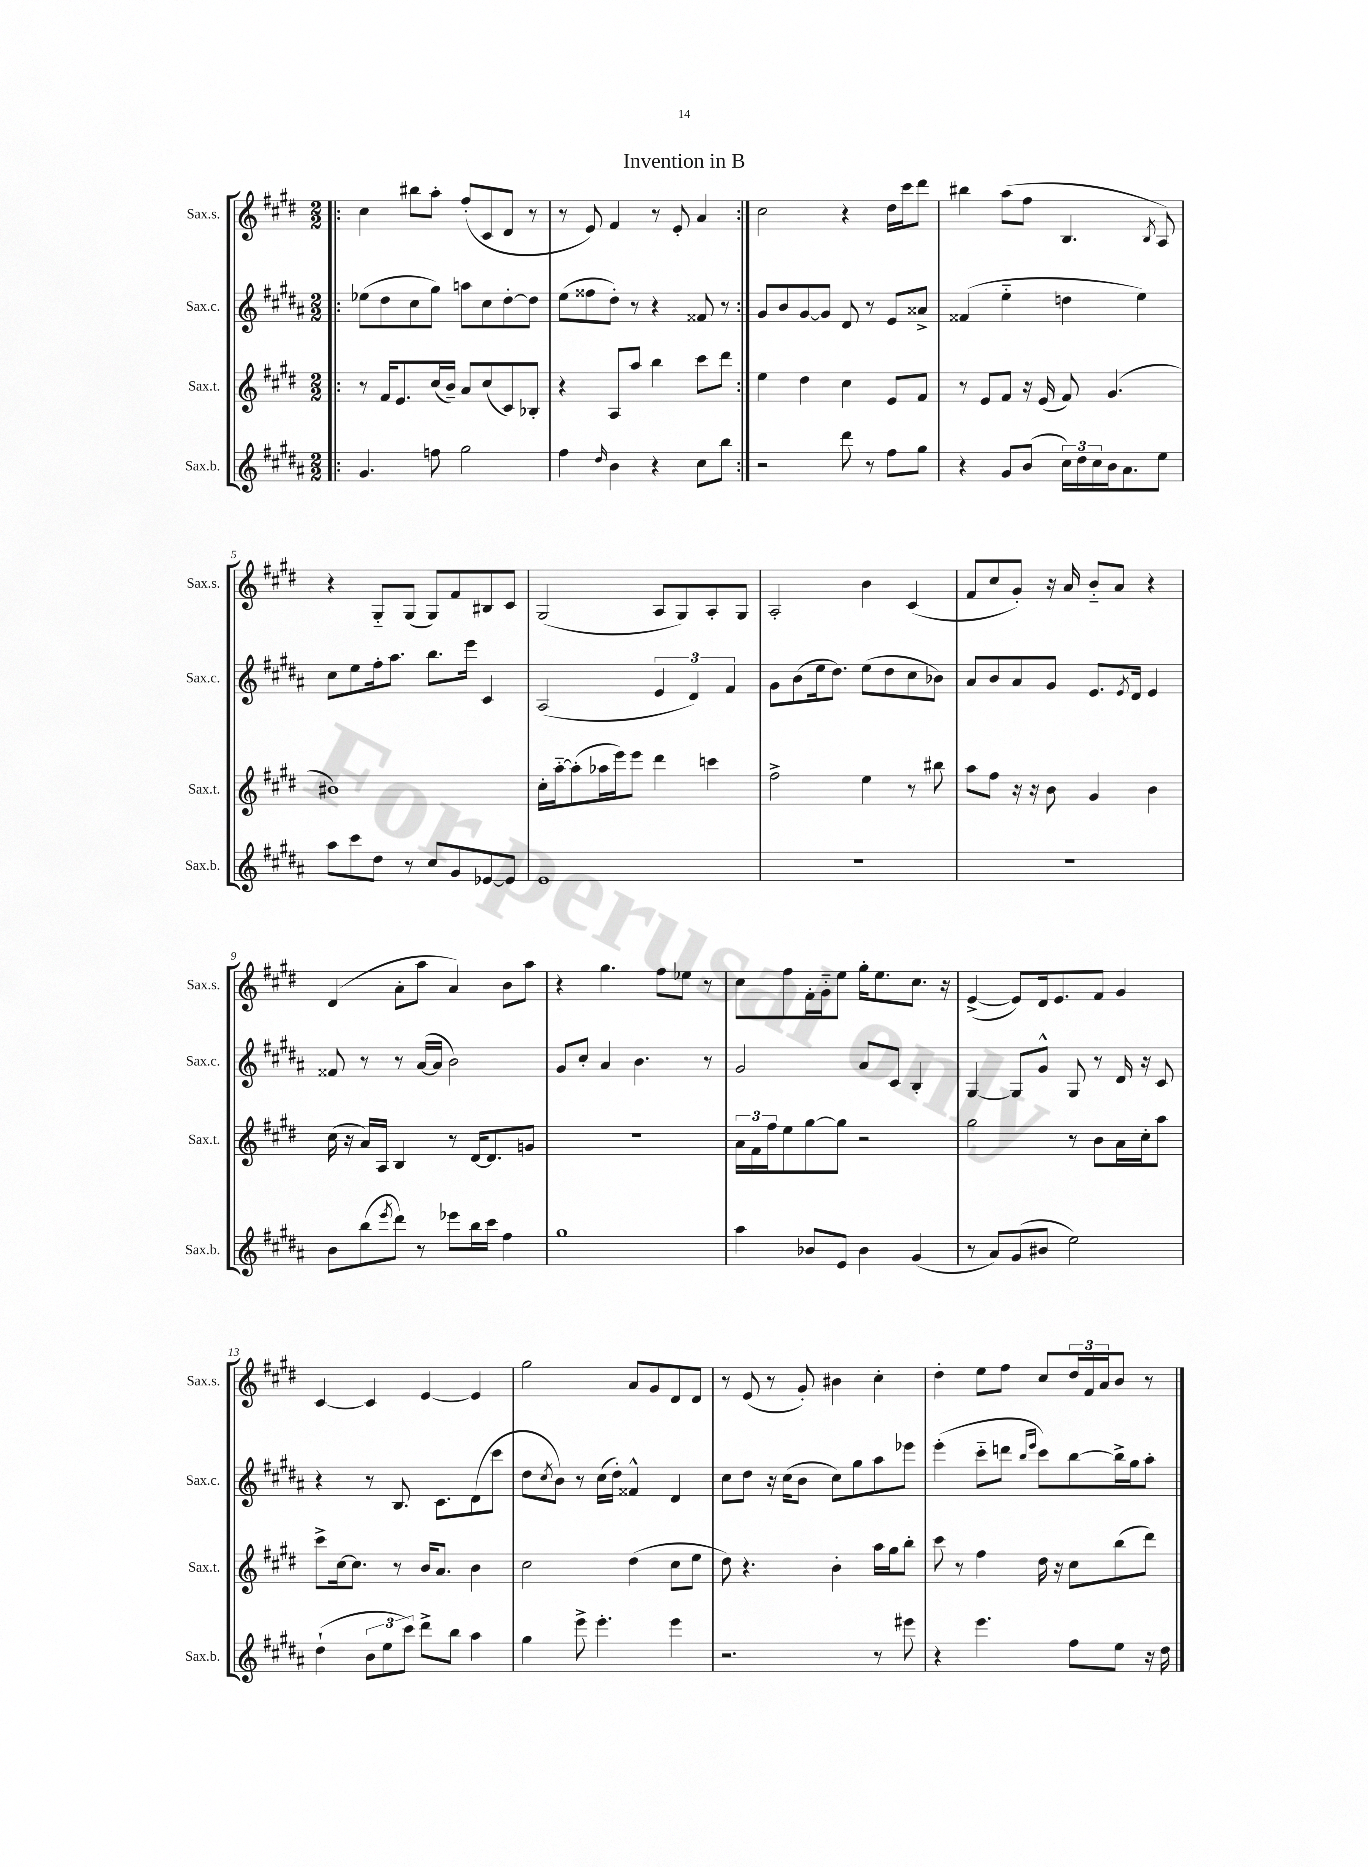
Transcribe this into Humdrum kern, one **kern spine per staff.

**kern	**kern	**kern	**kern
*staff4	*staff3	*staff2	*staff1
*clefG2	*clefG2	*clefG2	*clefG2
*k[f#c#g#d#a#]	*k[f#c#g#d#]	*k[f#c#g#d#a#]	*k[f#c#g#d#]
*M2/2	*M2/2	*M2/2	*M2/2
=!|:	=!|:	=!|:	=!|:
4.g#	8r	(8ee-	4cc#
.	16f#	8dd#	.
.	8.e	.	.
.	.	8cc#	8bb#
8ff	(16cc#	8gg#)	8aa'
.	16b~)	.	.
2gg#	8a	8aa	(8ff#'
.	(8cc#	8cc#	8c#
.	8c#)	[8dd#'	8d#
.	8B-'	8dd#]	8r
=	=	=	=
4ff#	4r	(8ee	8r
.	.	8ff##	8e)
16qqdd#	.	.	.
4b	8A	8dd#')	4f#
.	8aa	8r	.
4r	4bb	4r	8r
.	.	.	8e'
8cc#	8ccc#	8f##	4a
8bb	8ddd#	8r	.
=:|!	=:|!	=:|!	=:|!
2r	4ee	8g#	2cc#
.	.	8b	.
.	4dd#	[8g#	.
.	.	8g#]	.
8ddd#	4cc#	8d#	4r
8r	.	8r	.
8ff#	8e	8e	16dd#
.	.	.	16ccc#
8gg#	8f#	8a##^	8ddd#
=	=	=	=
4r	8r	(4f##	4bb#
.	8e	.	.
8g#	8f#	4ee'~	(8aa
(8b	16r	.	8ff#
.	(16e	.	.
24cc#)	8f#)	4dd	4.B
24dd#	.	.	.
24cc#	.	.	.
16b	(4.g#	.	.
8.a#	.	.	.
.	.	4ee)	.
.	.	.	8qB
8ee	.	.	8A)
=	=	=	=
8aa#	1b#)	8cc#	4r
8ccc#	.	8ee	.
8dd#	.	16ff#'	8G#'~
.	.	8.aa#	.
8r	.	.	(8G#
8cc#	.	8.bb	8G#)
8g#	.	.	8f#
.	.	16eee	.
[8e-	.	4c#	8B#
8e-]	.	.	8c#
=	=	=	=
1e	16cc#'	(2A#	(2G#
.	[16aa'~	.	.
.	(8aa']	.	.
.	16aa-	.	.
.	16eee)	.	.
.	8eee	.	.
.	4ddd#	6e	8A
.	.	.	8G#)
.	.	6d#)	.
.	4ccc	.	8A'
.	.	6f#	.
.	.	.	8G#
=	=	=	=
1r	2ff#^	8g#	2A'
.	.	(8b	.
.	.	16ee	.
.	.	8.dd#)	.
.	4ee	(8ee	4b
.	.	8dd#	.
.	8r	8cc#	(4c#
.	8bb#	8b-)	.
=	=	=	=
1r	8aa	8a#	8f#
.	8ff#	8b	8cc#
.	16r	8a#	8g#')
.	16r	.	.
.	8b	8g#	16r
.	.	.	16a
.	4g#	8.e	8b'~
.	.	.	8a
.	.	8qe	.
.	.	16d#	.
.	4b	4e	4r
=	=	=	=
8b	(16cc#	8f##	(4d#
.	16r	.	.
(8bb	16a)	8r	.
.	16A	.	.
8qeee	.	.	.
8ddd#)	4B	8r	8a'
8r	.	([16a#	8aa
.	.	16a#]	.
8eee-	8r	2b)	4a)
16bb	[16d#	.	.
16ccc#	8.d#]	.	.
4ff#	.	.	8b
.	8g	.	8aa
=	=	=	=
1gg#	1r	8g#	4r
.	.	8cc#'	.
.	.	4a#	4.gg#
.	.	4.b	.
.	.	.	8ff#
.	.	.	8ee-
.	.	8r	8r
=	=	=	=
4aa#	24a	2g#	8cc#
.	24f#	.	.
.	24ff#	.	.
.	8ee	.	8ff#
8b-	[8gg#	.	16f#'
.	.	.	16g#'~
8e	8gg#]	.	8ee
4b-	2r	8a#	16gg#'
.	.	.	8.ee
.	.	8c#	.
(4g#	.	4B'	8.cc#
.	.	.	16r
=	=	=	=
8r	2gg#	[4G#	([4e^
8a#)	.	.	.
(8g#	.	8G#]	8e])
8b#	.	8g#^^	16d#
.	.	.	8.e
2ee)	8r	8G#	.
.	8b	8r	8f#
.	16a	16d#	4g#
.	16cc#'	16r	.
.	8aa	8c#	.
=	=	=	=
(4dd#`	8ccc#^	4r	[4c#
.	[16cc#	.	.
.	8.cc#]	.	.
12b	.	8r	4c#]
12ee	.	.	.
.	8r	8.B	.
12ccc#)	.	.	.
8ddd#^	16b	.	[4e
.	8.a	8.c#	.
8bb	.	.	.
4aa#	4b	(8d#	4e]
.	.	8ccc#	.
=	=	=	=
4gg#	2cc#	8dd#	2gg#
.	.	8qcc#	.
.	.	8b)	.
8eee^	.	8r	.
4.eee'	.	(16cc#	.
.	.	16dd#')	.
.	(4dd#	4f##^^	8a
.	.	.	8g#
4eee	8cc#	4d#	8d#
.	8ee	.	8d#
=	=	=	=
2.r	8dd#)	8cc#	8r
.	4.r	8dd#	(8e
.	.	16r	8r
.	.	(16cc#	.
.	.	8b	8g#')
.	4b'	8cc#)	4b#
.	.	8gg#	.
8r	16aa	8aa#	4cc#'
.	16gg#	.	.
8eee#	8bb'	8eee-	.
=	=	=	=
4r	8ccc#	(4eee'	4dd#'
.	8r	.	.
4.eee	4ff#	8ccc#'~	8ee
.	.	8ddd	8ff#
.	.	16qqbb	.
.	.	16qqeee	.
.	16dd#	8ccc#)	8cc#
.	16r	.	.
8ff#	8cc#	[8bb	24dd#
.	.	.	24f#
.	.	.	24a
8ee	(8bb	16bb^]	8b
.	.	16gg#	.
16r	8ddd#)	8aa#'	8r
16dd#	.	.	.
==	==	==	==
*-	*-	*-	*-
